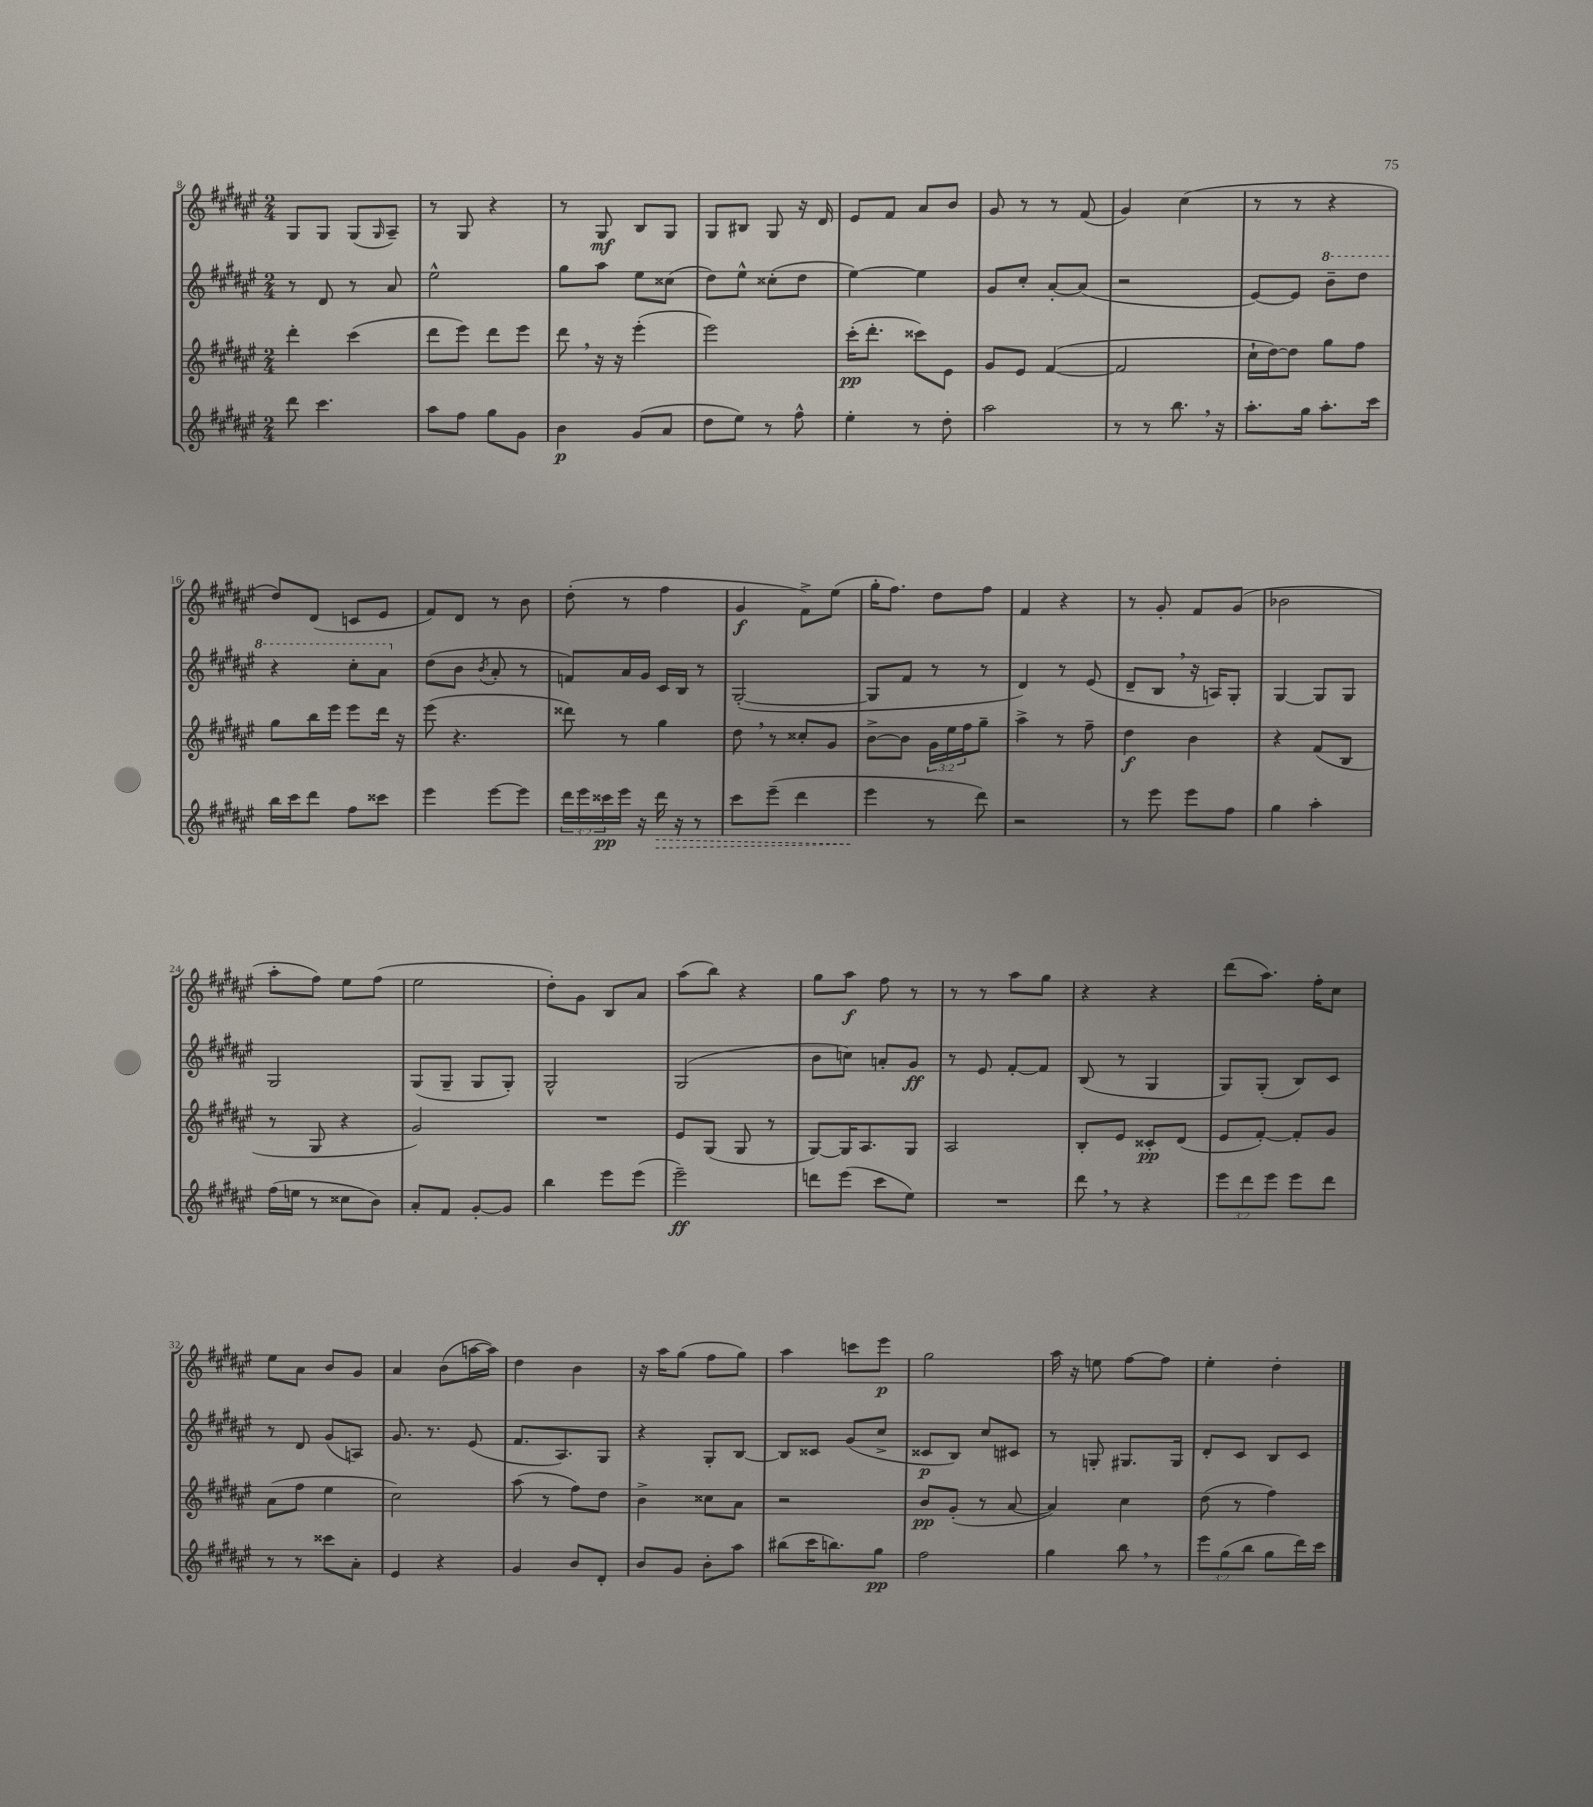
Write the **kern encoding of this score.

**kern	**dynam	**kern	**dynam	**kern	**dynam	**kern	**dynam
*part4	*part4	*part3	*part3	*part2	*part2	*part1	*part1
*staff4	*staff4	*staff3	*staff3	*staff2	*staff2	*staff1	*staff1
*clefG2	*	*clefG2	*	*clefG2	*	*clefG2	*
*k[f#c#g#d#a#e#]	*	*k[f#c#g#d#a#e#]	*	*k[f#c#g#d#a#e#]	*	*k[f#c#g#d#a#e#]	*
*M2/4	*	*M2/4	*	*M2/4	*	*M2/4	*
=8	=8	=8	=8	=8	=8	=8	=8
8ddd#\	.	4ddd#'\	.	8r	.	8G#/L	.
4.ccc#\	.	.	.	8d#/	.	8G#/J	.
.	.	(4ccc#\	.	8r	.	(8G#/L	.
.	.	.	.	.	.	16qqG#/	.
.	.	.	.	8a#/	.	8A#~/J)	.
=9	=9	=9	=9	=9	=9	=9	=9
8aa#\L	.	8ddd#\L	.	2ee#^^\	.	8r	.
8ff#\J	.	8eee#\J)	.	.	.	8G#/	.
8gg#\L	.	8ddd#\L	.	.	.	4r	.
8g#\J	.	8eee#\J	.	.	.	.	.
=10	=10	=10	=10	=10	=10	=10	=10
4b\	p	8ddd#,\	.	8gg#\L	.	8r	.
.	.	16r	.	8aa#\J	.	8G#/	mf
.	.	16r	.	.	.	.	.
(8g#/L	.	(4eee#'\	.	8ee#\L	.	8B/L	.
8a#/J	.	.	.	(8cc##X\J	.	8G#/J	.
=11	=11	=11	=11	=11	=11	=11	=11
8dd#\L	.	2eee#\)	.	8dd#\L)	.	8G#/L	.
8ee#\J)	.	.	.	8ee#^^\J	.	8B#X/J	.
8r	.	.	.	(8cc##X'\L	.	8G#/	.
8ff#^^\	.	.	.	8dd#\J	.	16r	.
.	.	.	.	.	.	16d#/	.
=12	=12	=12	=12	=12	=12	=12	=12
4ee#'\	.	(16ccc#'\KL	pp	[4ee#\)	.	8e#/L	.
.	.	8.ddd#'\J	.	.	.	.	.
.	.	.	.	.	.	8f#/J	.
8r	.	8ccc##X\L)	.	4ee#\]	.	8a#/L	.
8dd#'\	.	8e#\J	.	.	.	8b/J	.
=13	=13	=13	=13	=13	=13	=13	=13
2aa#\	.	8g#/L	.	8g#/L	.	8g#/	.
.	.	8e#/J	.	8cc#'/J	.	8r	.
.	.	([4f#/	.	[8a#'/L	.	8r	.
.	.	.	.	(8a#/J]	.	(8f#/	.
=14	=14	=14	=14	=14	=14	=14	=14
8r	.	2f#/]	.	2r	.	4g#/)	.
8r	.	.	.	.	.	.	.
8.bb,\	.	.	.	.	.	(4cc#\	.
16r	.	.	.	.	.	.	.
=15	=15	=15	=15	=15	=15	=15	=15
8.aa#'\L	.	16cc#`\LL	.	[8e#/L)	.	8r	.
.	.	[16dd#\J)	.	.	.	.	.
.	.	8dd#\J]	.	8e#/J]	.	8r	.
16gg#\Jk	.	.	.	.	.	.	.
*	*	*	*	*8va	*	*	*
8.aa#'\L	.	8gg#\L	.	8bb~\L	.	4r	.
.	.	8ff#\J	.	8ddd#\J	.	.	.
16ccc#\Jk	.	.	.	.	.	.	.
!!LO:LB:g=z
=16	=16	=16	=16	=16	=16	=16	=16
16bb\LL	.	8gg#\L	.	4r	.	8dd#/L)	.
16ccc#\J	.	.	.	.	.	.	.
8ddd#\J	.	16bb\L	.	.	.	(8d#/J	.
.	.	16eee#\JJ	.	.	.	.	.
8ff#\L	.	8eee#\L	.	8ccc#'\L	.	8cn/L	.
8ccc##X\J	.	16ddd#\Jk	.	8aa#\J	.	8e#/J	.
.	.	16r	.	.	.	.	.
=17	=17	=17	=17	=17	=17	=17	=17
*	*	*	*	*X8va	*	*	*
4eee#\	.	(8eee#\	.	(8dd#\L	.	8f#/L)	.
.	.	4.r	.	8b\J	.	8d#/J	.
.	.	.	.	8qb/	.	.	.
[8eee#\L	.	.	.	8a#'/	.	8r	.
8eee#\J]	.	.	.	8r	.	8b\	.
=18	=18	=18	=18	=18	=18	=18	=18
24ddd#\LL	.	8ddd##X\)	.	8fn/L)	.	(8dd#'\	.
24eee#\	.	.	.	.	.	.	.
24ccc##X\	pp	.	.	.	.	.	.
16eee#\JJ	.	8r	.	16a#/L	.	8r	.
16r	.	.	.	16g#/JJ	.	.	.
!	!LO:HP:b	!	!	!	!	!	!
16ddd#\	>	4gg#\	.	16c#/LL	.	4ff#\	.
16r	.	.	.	16B/JJ	.	.	.
8r	.	.	.	8r	.	.	.
=19	=19	=19	=19	=19	=19	=19	=19
8ccc#\L	.	8dd#,\	.	([2G#'/	.	4g#/	f
(8eee#~\J	.	8r	.	.	.	.	.
4ddd#\	.	8cc##X'/L	.	.	.	8f#^\L)	.
.	.	8g#/J	.	.	.	(8ee#\J	.
=20	=20	=20	=20	=20	=20	=20	=20
4eee#\	.	[8b^\L	.	8G#/L]	.	16gg#'\KL	.
.	.	.	.	.	.	8.ff#\J)	.
.	.	8b\J]	.	8f#/J	.	.	.
8r	]	24g#\LL	.	8r	.	8dd#\L	.
.	.	24ee#\	.	.	.	.	.
.	.	24ff#\J	.	.	.	.	.
8ddd#\)	.	8gg#~\J	.	8r	.	8ff#\J	.
=21	=21	=21	=21	=21	=21	=21	=21
2r	.	4aa#^\	.	4d#/)	.	4f#/	.
.	.	8r	.	8r	.	4r	.
.	.	8ff#~\	.	(8e#/	.	.	.
=22	=22	=22	=22	=22	=22	=22	=22
8r	.	4dd#\	f	8d#~/L	.	8r	.
8eee#\	.	.	.	8B,/J	.	8g#'/	.
8eee#\L	.	4b\	.	16r	.	8f#/L	.
.	.	.	.	16An/KL)	.	.	.
8ff#\J	.	.	.	8G#'/J	.	(8g#/J	.
=23	=23	=23	=23	=23	=23	=23	=23
4gg#\	.	4r	.	[4G#/	.	2b-X\	.
4aa#'\	.	(8f#/L	.	8G#/L]	.	.	.
.	.	8B/J	.	8G#/J	.	.	.
!!LO:LB:g=z
=24	=24	=24	=24	=24	=24	=24	=24
(16ff#\LL	.	8r	.	2G#/	.	8aa#'\L	.
16een\JJ	.	.	.	.	.	.	.
8r	.	8G#/	.	.	.	8ff#\J)	.
8cc##X\L	.	4r	.	.	.	8ee#\L	.
8b\J)	.	.	.	.	.	(8ff#\J	.
=25	=25	=25	=25	=25	=25	=25	=25
8a#'/L	.	2g#/)	.	(8G#/L	.	2ee#\	.
8f#/J	.	.	.	8G#~/J	.	.	.
[8g#'/L	.	.	.	8G#/L	.	.	.
8g#/J]	.	.	.	8G#'/J)	.	.	.
=26	=26	=26	=26	=26	=26	=26	=26
4bb\	.	2r	.	2G#^^/	.	8dd#'\L)	.
.	.	.	.	.	.	8g#\J	.
8eee#\L	.	.	.	.	.	8B/L	.
(8eee#\J	.	.	.	.	.	8a#/J	.
=27	=27	=27	=27	=27	=27	=27	=27
2eee#~\)	ff	8e#/L	.	(2G#/	.	(8aa#\L	.
.	.	(8G#/J	.	.	.	8bb\J)	.
.	.	8G#/	.	.	.	4r	.
.	.	8r	.	.	.	.	.
=28	=28	=28	=28	=28	=28	=28	=28
8dddn\L	.	[8G#/L)	.	8b\L	.	8gg#\L	.
(8eee#\J	.	16G#/K]	.	8ccn\J)	.	8aa#\J	f
.	.	8.A#/	.	.	.	.	.
8ccc#\L	.	.	.	8an'/L	.	8ff#\	.
8ee#\J)	.	8G#/J	.	8g#/J	ff	8r	.
=29	=29	=29	=29	=29	=29	=29	=29
2r	.	2A#/	.	8r	.	8r	.
.	.	.	.	8e#/	.	8r	.
.	.	.	.	[8f#'/L	.	8aa#\L	.
.	.	.	.	8f#/J]	.	8gg#\J	.
=30	=30	=30	=30	=30	=30	=30	=30
8ddd#,\	.	8B'/L	.	(8B/	.	4r	.
8r	.	8e#/J	.	8r	.	.	.
4r	.	8c##X'/L	pp	4G#/	.	4r	.
.	.	(8d#/J	.	.	.	.	.
=31	=31	=31	=31	=31	=31	=31	=31
12eee#\L	.	8e#/L	.	8G#/L)	.	(8ddd#\L	.
12ddd#\	.	.	.	.	.	.	.
.	.	[8f#'/J)	.	(8G#'/J	.	8.aa#\J)	.
12eee#\J	.	.	.	.	.	.	.
8eee#\L	.	8f#'/L]	.	8B/L)	.	.	.
.	.	.	.	.	.	16ff#'\KL	.
8ddd#\J	.	8g#/J	.	8c#/J	.	8cc#\J	.
!!LO:LB:g=z
=32	=32	=32	=32	=32	=32	=32	=32
8r	.	(8a#\L	.	8r	.	8ee#\L	.
8r	.	8ff#\J	.	8d#/	.	8a#\J	.
8ccc##X\L	.	4ee#\	.	(8g#/L	.	8b/L	.
8a#'\J	.	.	.	8An/J)	.	8g#/J	.
=33	=33	=33	=33	=33	=33	=33	=33
4e#/	.	2cc#\)	.	8.g#/	.	4a#/	.
.	.	.	.	8.r	.	.	.
4r	.	.	.	.	.	(8b\L	.
.	.	.	.	(8e#/	.	[16aan\L	.
.	.	.	.	.	.	16aa\JJ])	.
=34	=34	=34	=34	=34	=34	=34	=34
4g#/	.	(8aa#\	.	8.f#/L	.	4dd#\	.
.	.	8r	.	.	.	.	.
.	.	.	.	8.A#/)	.	.	.
8b/L	.	8ff#\L)	.	.	.	4b\	.
8d#'/J	.	8dd#\J	.	8G#/J	.	.	.
=35	=35	=35	=35	=35	=35	=35	=35
8b/L	.	4b^\	.	4r	.	16r	.
.	.	.	.	.	.	16aa#\KL	.
8g#/J	.	.	.	.	.	(8gg#\J	.
8b'\L	.	8cc##X\L	.	8G#'/L	.	8ff#\L	.
8aa#\J	.	8a#\J	.	[8B/J	.	8gg#\J)	.
=36	=36	=36	=36	=36	=36	=36	=36
(8bb#X\L	.	2r	.	8B/L]	.	4aa#\	.
16ccc#\K	.	.	.	8c##X/J	.	.	.
8.bbn\)	.	.	.	.	.	.	.
.	.	.	.	(8g#/L	.	8cccn\L	.
8gg#\J	pp	.	.	8cc#^/J	.	8eee#\J	p
=37	=37	=37	=37	=37	=37	=37	=37
2ff#\	.	8b/L	pp	8c##X/L	p	2gg#\	.
.	.	(8g#'/J	.	8B/J)	.	.	.
.	.	8r	.	8cc#/L	.	.	.
.	.	[8a#/	.	8c#X/J	.	.	.
=38	=38	=38	=38	=38	=38	=38	=38
4gg#\	.	4a#/])	.	8r	.	16aa#\	.
.	.	.	.	.	.	16r	.
.	.	.	.	8Gn'/	.	8een\	.
8bb,\	.	4cc#\	.	8.G#X/L	.	[8ff#\L	.
8r	.	.	.	.	.	8ff#\J]	.
.	.	.	.	16G#/Jk	.	.	.
=39	=39	=39	=39	=39	=39	=39	=39
12eee#\L	.	(8dd#\	.	8d#'/L	.	4ee#'\	.
(12gg#\	.	.	.	.	.	.	.
.	.	8r	.	8c#/J	.	.	.
12bb\J	.	.	.	.	.	.	.
8gg#\L	.	4ff#\)	.	8B/L	.	4dd#'\	.
16ddd#\L)	.	.	.	8c#/J	.	.	.
16ccc#\JJ	.	.	.	.	.	.	.
==	==	==	==	==	==	==	==
*-	*-	*-	*-	*-	*-	*-	*-
